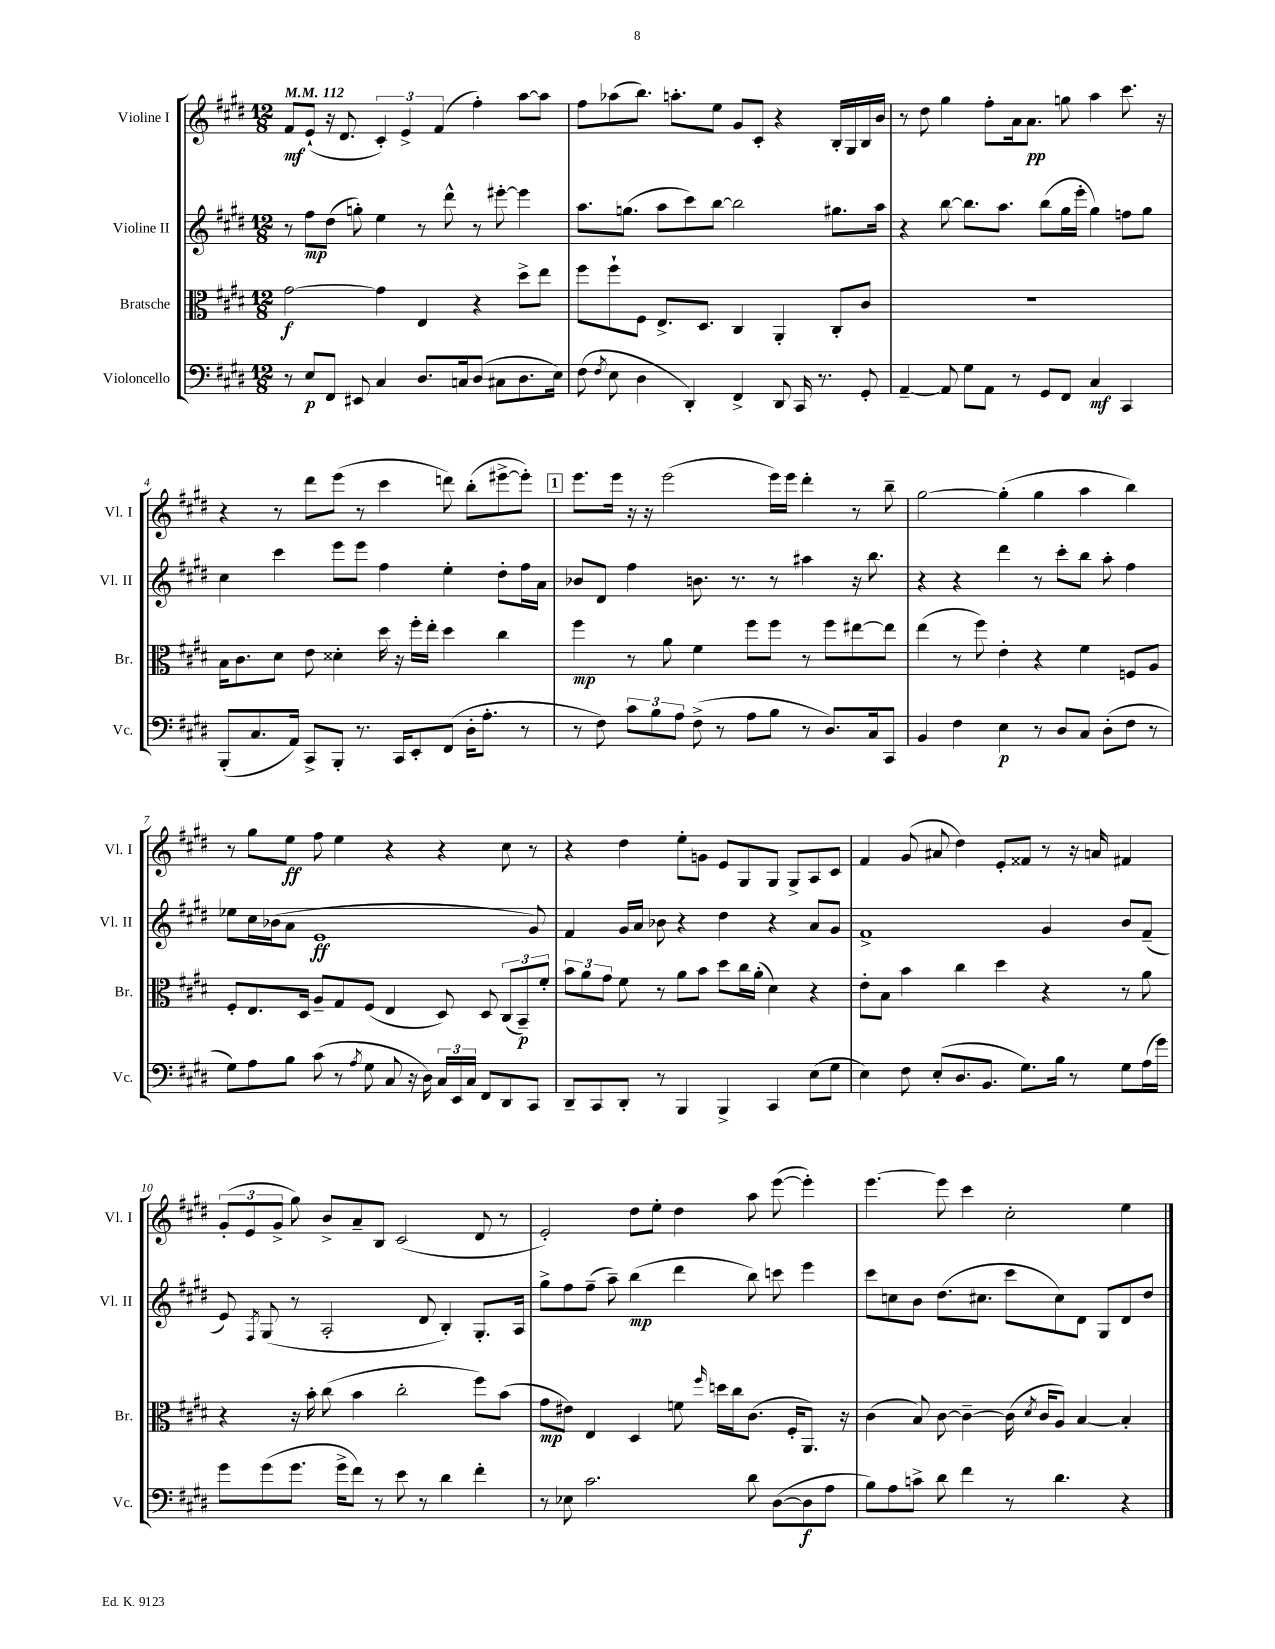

**kern	**kern	**kern	**kern
*staff4	*staff3	*staff2	*staff1
*clefF4	*clefC3	*clefG2	*clefG2
*k[f#c#g#d#]	*k[f#c#g#d#]	*k[f#c#g#d#]	*k[f#c#g#d#]
*M12/8	*M12/8	*M12/8	*M12/8
*MM112	*MM112	*MM112	*MM112
8r	[2g#\	8r	8f#/L
8E/L	.	8ff#\L	(8e`/J
8FF#/J	.	(8dd#\J	16r
.	.	.	8.d#/
8EE#/	.	8gg'\)	.
4C#/	4g#\]	4ee\	6c#'/)
.	.	.	6e^/
8.D#/L	4E/	8r	.
.	.	.	(6f#/
.	.	8ddd#^^\	.
16C/k	.	.	.
(8D#/J	4r	8r	4ff#'\)
8C#\L	.	[8eee#'\	.
8.D#\	8dd#^\L	4eee#\]	[8aa\L
.	8ee\J	.	8aa\]J
16E\Jk)	.	.	.
=	=	=	=
(8F#\	8ff#\L	8.aa\L	8ff#\L
8qF#/	.	.	.
8E\	8ff#`\	.	(8aa-\
.	.	(8.gg\J	.
4D#\	8F#\J	.	8.bb\J)
.	8.E^/L	8aa\L	.
.	.	.	8.aa'\L
4DD#'/)	.	8ccc#\)	.
.	8.D#/J	.	.
.	.	[8bb\J	8ee\J
4FF#^/	4C#/	2bb\]	8g#/L
.	.	.	8c#'/J
8DD#/	4AA'/	.	4r
16CC#/	.	.	.
8.r	.	.	.
.	8C#'/L	8.gg#\L	16B'/LL
.	.	.	16G#/
8GG#'/	8c#/J	.	16B/
.	.	16aa\Jk	16b/JJ
=	=	=	=
[4AA~/	1.r	4r	8r
.	.	.	8dd#\
8AA/]	.	[8bb\	4gg#\
8G#\L	.	8.bb\]L	.
8AA\J	.	.	8ff#'\L
.	.	8.aa\J	.
8r	.	.	16a\k
.	.	.	8.a\J
8GG#/L	.	(8bb\L	.
8FF#/J	.	16gg#\L	8gg\
.	.	16eee'\JJ	.
4C#/	.	4gg#\)	4aa\
4CC#/	.	8ff\L	8.ccc#\
.	.	8gg#\J	.
.	.	.	16r
=	=	=	=
(8BBB'/L	16B\LK	4cc#\	4r
.	8.c#\	.	.
8.C#/	.	.	.
.	8d#\J	4ccc#\	8r
16AA/Jk)	.	.	.
8CC#^/L	8e\	.	8ddd#\L
8BBB'/J	4d##'\	8eee\L	(8eee\J
8.r	.	8eee\J	8r
.	16dd#\	4ff#\	4ccc#\
16CC#/LK	16r	.	.
8EE'/	16ff#'\LL	.	.
.	16ee'\JJ	.	.
(8FF#/J	4dd#\	4ee'\	8ddd\)
16D#'\LK	.	.	(8bb'\L
8.A'\J	.	.	.
.	4cc#\	8dd#'\L	[8eee#^\
8r	.	16ff#\L	8eee#'\]J)
.	.	16a\JJ	.
=	=	=	=
8r	4ff#\	8b-/L	8.eee\L
8F#\)	.	8d#/J	.
.	.	.	16eee\Jk
12c#\L	8r	4ff#\	16r
.	.	.	16r
12B\	.	.	.
.	8a\	.	(2eee\
12A\J	.	.	.
(8F#^\	4f#\	8.b\	.
8r	.	.	.
.	.	8.r	.
8A\L	8ff#\L	.	.
8B\J	8ff#\J	8r	16eee\LL)
.	.	.	16eee\JJ
8r	8r	4aa#\	4ddd#'\
8.D#/L)	8ff#\L	.	.
.	[8ee#\	16r	8r
16C#/k	.	8.bb\	.
8CC#/J	8ee#\]J	.	8bb~\
=	=	=	=
4BB/	(4ee\	4r	[2gg#\
4F#\	8r	4r	.
.	8ff#\)	.	.
4E\	4e'\	4ddd#\	(4gg#'\]
8r	4r	8r	4gg#\
8D#/L	.	8ccc#'\L	.
8C#/J	4f#\	8bb\J	4aa\
(8D#'\L	.	8aa'\	.
8F#\J	8F/L	4ff#\	4bb\)
8r	8A/J	.	.
=	=	=	=
8G#\L)	8F#'/L	8ee-\L	8r
8A\	8.E/	16cc#\L	8gg#\L
.	.	(16b-\J	.
8B\J	.	8a\J	8ee\J
.	16D#/Jk	.	.
(8c#\	8A~/L	1e	8ff#\
8r	8G#/	.	4ee\
8qA/	.	.	.
8G#\	(8F#/J	.	.
8C#/	4E/	.	4r
16r	.	.	.
16D#\)	.	.	.
24C#/LL	8D#/)	.	4r
24EE/	.	.	.
24C#/JJ	.	.	.
8FF#/L	8D#/	.	.
8DD#/	(12C#/L	.	8cc#\
.	12BB~/)	.	.
8CC#/J	.	8g#/)	8r
.	12f#'/J	.	.
=	=	=	=
8DD#~/L	12b\L	4f#/	4r
.	12a\	.	.
8CC#/	.	.	.
.	12g#\J	.	.
8DD#'/J	8f#\	16g#/LL	4dd#\
.	.	16a/JJ	.
8r	8r	8b-\	.
4BBB/	8a\L	4r	8ee'\L
.	8b\J	.	8g\J
4BBB^/	8dd#\L	4dd#\	8e/L
.	16cc#\L	.	8G#/
.	(16a'\JJ	.	.
4CC#/	4d#\)	4r	8G#/J
.	.	.	8G#^/L
(8E\L	4r	8a/L	8A/
8G#\J	.	8g#/J	8c#/J
=	=	=	=
4E\)	8e'\L	1f#^	4f#/
.	8B\J	.	.
8F#\	4b\	.	(8g#/
(8E'/L	.	.	8a#/
8.D#/	4cc#\	.	4dd#\)
8.BB/J	.	.	.
.	4dd#\	.	8e'/L
8.G#\L)	.	.	8f##/J
.	4r	4g#/	8r
16B\Jk	.	.	.
8r	.	.	16r
.	.	.	16a/
8G#\L	8r	8b/L	4f#/
(16A\L	8a\	(8f#~/J	.
16g#\JJ)	.	.	.
=	=	=	=
8g#\L	4r	8e/)	(12g#'/L
.	.	.	12e/
.	.	8qF#/	.
(8g#\	.	(8G#/	.
.	.	.	12g#^/J
8.g#\J	16r	8r	8gg#\)
.	16b'\	.	.
.	(8cc#\	2A'/	8b^/L
16g#^\LK	.	.	.
8f#\J)	4b\	.	8a~/
8r	.	.	8B/J
8e\	2cc#'\	.	(2c#/
8r	.	8d#/	.
4d#\	.	4B'/)	.
4f#'\	8ff#\L)	8.G#'/L	8d#/
.	(8b\J	.	8r
.	.	16A/Jk	.
=	=	=	=
8r	8g#\L	8gg#^\L	2e'/)
8E-\	8e#\J)	8ff#\	.
2.c#\	4E/	(8ff#~\J	.
.	.	8aa~\)	.
.	4D#/	(4bb\	8dd#\L
.	.	.	8ee'\J
.	8f\	4ddd#\	4dd#\
.	16qqff#/	.	.
.	16dd\LL	.	.
.	16cc#\J	.	.
8d#\	(8.c#\J	8bb\)	8aa\
([8D#\L	.	8ccc\	([8eee\
.	16F#'/LK	.	.
8D#\]	8.AA/J)	4eee\	4eee'\])
8A\J	.	.	.
.	16r	.	.
=	=	=	=
8B\L)	(4c#\	8ccc#\L	[4.eee\
8A\	.	8cc\	.
8c^\J	8B/)	8b\J	.
8d#\	[8c#\	(8.dd#\L	8eee\]
4f#\	4c#~\_	.	4ccc#\
.	.	8.cc#\J	.
8r	(16c#\]	8ccc#\L	2cc#'\
.	8qd#/	.	.
.	16c#/LK	.	.
4.d#\	8A/J)	8cc#\)	.
.	[4B/	8d#\J	.
.	.	8G#/L	.
4r	4B'/]	8d#/	4ee\
.	.	8dd#/J	.
==	==	==	==
*-	*-	*-	*-
